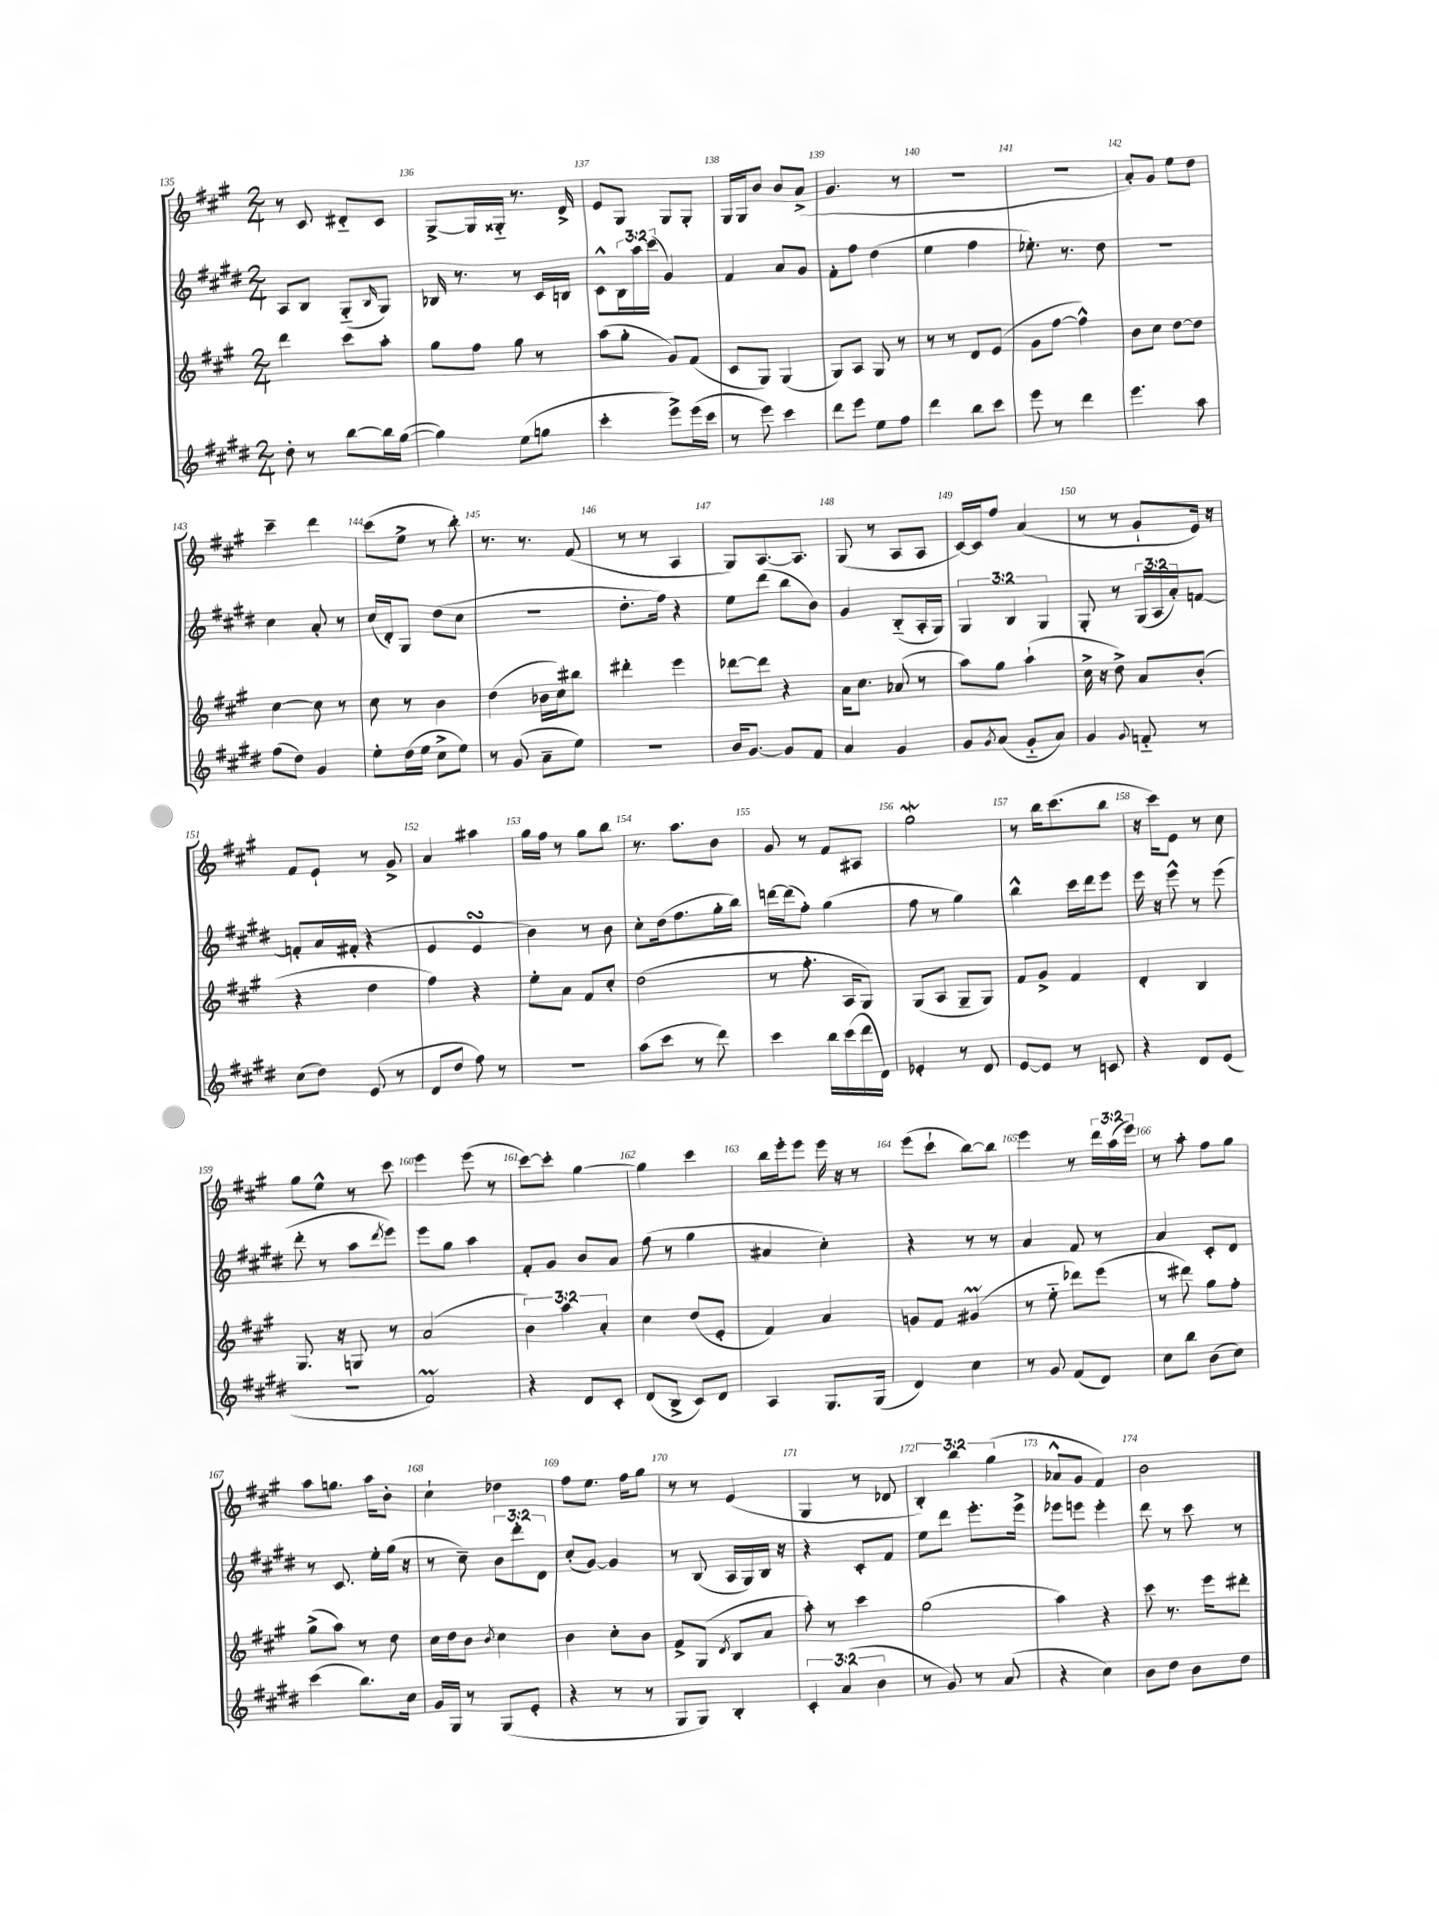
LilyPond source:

<<
\new StaffGroup <<
\new Staff = "s0" {
    \clef treble \key a \major \numericTimeSignature \time 2/4 \override Staff.TupletNumber.text = #tuplet-number::calc-fraction-text
    r8 cis'8 dis'8-_ cis'8 |
    gis8~-> gis16 gisis16-_ r8. d'16-> |
    e'8 gis8 gis8 gis8-. |
    gis16 gis16 b'8 b'8 a'8->( |
    gis'4. r8 |
    r2 |
    R2 |
    a'8-.) gis'8 e''8 d''8 |
    cis'''4-- d'''4 |
    cis'''8( e''8-> r8 b''8-.) |
    r8. r8. fis'8( |
    r8 r8 a4 |
    gis8) a8.~ a8. |
    gis8( r8 a8 a8 |
    cis'16~) cis'16 fis''8 a'4( |
    r8 r8 gis'8-! e'16) r16 |
    fis'8 e'8-! r8 gis'8-> |
    a'4 ais''4 |
    gis''16 fis''16 r8 gis''8 b''8 |
    r8. a''8. b'8 |
    gis'8 r8 fis'8 ais8 |
    gis''2\mordent |
    r8 b''16 cis'''8.( b''8 |
    r16 cis'''16) e'8 r8 cis''8 |
    gis''8 e''8-^ r8 cis'''8 |
    e'''4 e'''8( r8 |
    cis'''8~) cis'''8-. gis''4~ |
    gis''4 cis'''4 |
    b''16 e'''16-. e'''8 e'''16 r16 r8 |
    e'''8( cis'''8-! b''8~) b''8 |
    e'''4 r8 \tuplet 3/2 { d'''16 a''16( e'''16) } |
    r8 a''8-. fis''8 gis''8 |
    a''8 g''8. a''16 b'8-. |
    cis''4-! des''4 |
    fis''8 e''8. fis''16 gis''8 |
    r8 r8 e'4( |
    gis4 r8 des'8 |
    \tuplet 3/2 { b4-.) b''4 gis''4( } |
    aes'8-^ gis'8 fis'4) |
    b'2 \bar "|." |
}
\new Staff = "s1" {
    \clef treble \key e \major \numericTimeSignature \time 2/4 \override Staff.TupletNumber.text = #tuplet-number::calc-fraction-text
    a8 b8 gis8-_( \grace { b16 } gis8) |
    bes16 r8. r8 cis'16 b16 |
    cis'8-^ \tuplet 3/2 { b16 a''16 cis'''16( } gis'4) |
    fis'4 a'8 gis'8 |
    fis'8-. fis''8 dis''4( |
    e''4 fis''4 |
    ees''8.-.) r8. dis''8 |
    r2 |
    cis''4 a'8-. r8 |
    cis''16( dis'16-.) gis8 dis''8( cis''8 |
    r2 |
    dis''8.-. fis''16) r4 |
    e''8 dis'''8( b''8 b'8) |
    gis'4 b8-_( a16-. gis16) |
    \tuplet 3/2 { gis4 b4 gis4 } |
    gis8-. r8 \tuplet 3/2 { gis16( a16 a'16-.) } f'8~ |
    f'8-. a'16 fis'16-.( r4 |
    e'4 e'4\turn |
    b'4) r8 b'8 |
    cis''8-. dis''16( fis''8. gis''16-. b''16) |
    d'''16~ d'''16( fis''8-.) gis''4( |
    fis''8 r8 gis''4) |
    b''4-^ cis'''16 dis'''16 e'''8 |
    e'''16 r16 e'''8-^ r8 e'''8( |
    dis'''8-. r8 a''8 \acciaccatura { dis'''8 } e'''8) |
    e'''8 gis''8 a''4 |
    fis'8-. gis'8 b'8 a'8 |
    fis''8( r8 gis''4 |
    ais'4 cis''4-.) |
    r4 r8 r8 |
    a'4 fis'8 r8 |
    a'4 cis'8-. dis'8 |
    r8 cis'8. e''16-. gis''16( r16 |
    r8 cis''8--) \tuplet 3/2 { b'8 dis'''8-. dis'8 } |
    cis''8-.( gis'8~) gis'4 |
    r8 b8( a16 gis16) b16 r16 |
    r4 cis'8-. fis'8 |
    e''8 dis'''8 e'''8.-. e'''16-> |
    ees'''8 e'''8 e'''4-. |
    dis'''8 r8 cis'''8 r8 \bar "|." |
}
\new Staff = "s2" {
    \clef treble \key a \major \numericTimeSignature \time 2/4 \override Staff.TupletNumber.text = #tuplet-number::calc-fraction-text
    d'''4 cis'''8 a''8-. |
    gis''8 fis''8 gis''8 r8 |
    a''8( gis''8-. gis'8) fis'8( |
    cis'8 gis8) gis4( |
    gis8) a8 gis8 r8 |
    r8 r8 d'8 e'8( |
    gis'8 fis''8~ fis''4-^) |
    b'8 cis''8 d''8~ d''8 |
    cis''4~ cis''8 r8 |
    cis''8 r8 b'4 |
    d''4( bes'16 cis''16) bis''8 |
    dis'''4-. e'''4 |
    des'''8~ des'''8 r4 |
    a'16 cis''8. aes'8( r8 |
    a''8) gis''8 a''4-!( |
    cis''16-> r16 d''8->) a'8 b'8-.( |
    r4 d''4 |
    fis''4) r4 |
    e''8-. a'8 fis'8 cis''8-. |
    d''2( |
    r8 fis''8.-. a16 gis8) |
    gis8( a8 gis8-- gis8) |
    fis'8 gis'8-> fis'4 |
    d'4-. b4 |
    gis8. r16 g8 r8 |
    a'2( |
    \tuplet 3/2 { b'4) a''4 a'4-. } |
    cis''4 d''8( e'8-. |
    fis'4) a'4 |
    g'8 fis'8 gis'4\prall( |
    r8 e''8-_ des'''8) e'''8( |
    r8 dis'''8) gis''8 fis''8-. |
    gis''8->( a''8) r8 d''8 |
    cis''16 d''16 b'8 \acciaccatura { b'8 } cis''4 |
    b'4 cis''8-. b'8 |
    fis'8-> gis8( \acciaccatura { d'8 } b8 a'8 |
    a''8-.) r8 cis'''4 |
    gis''2( |
    a''4) r4 |
    cis'''8 r8. e'''16 dis'''8-. \bar "|." |
}
\new Staff = "s3" {
    \clef treble \key e \major \numericTimeSignature \time 2/4 \override Staff.TupletNumber.text = #tuplet-number::calc-fraction-text
    dis''8-. r8 b''8~ b''16 gis''16~( |
    gis''4) e''8( g''8 |
    cis'''4-. e'''8->) e'''16( cis'''16 |
    r8 e'''8) cis'''4 |
    dis'''8 e'''8 e''8 fis''8 |
    dis'''4 b''8 cis'''8 |
    e'''8 r8 dis'''4 |
    e'''4. a''8 |
    fis''8( dis''8) gis'4 |
    e''8-. dis''16( e''16 cis''8-> e''8) |
    r8 gis'8( a'8-- e''8) |
    R2 |
    b'16 gis'8.~ gis'8 fis'8 |
    a'4 gis'4 |
    gis'8 \acciaccatura { gis'8 } a'8( gis'8-_ a'8) |
    gis'4 \appoggiatura { gis'8 } f'8-_ r8 |
    cis''8( dis''8) e'8( r8 |
    dis'8 dis''8 fis''8) r8 |
    R2 |
    a''8( cis'''8 r8 dis'''8) |
    cis'''4 b''16 cis'''16( dis'''16 dis'16) |
    ees'4-. r8 dis'8 |
    e'8~ e'8 r8 c'8 |
    r4 dis'8 e'8( |
    r2 |
    fis'2\prall) |
    r4 dis'8 cis'8-. |
    dis'8( b8-> cis'8) dis'8 |
    a4 gis8. gis16( |
    dis'4) cis''4 |
    r8 gis'8 fis'8( dis'8) |
    cis''8 b''8 b'8( cis''8) |
    cis'''4( b''8.) cis''16 |
    gis'16 gis16 r8 gis8( e'8-. |
    r4 r8 r8 |
    gis8 gis8) b4-. |
    \tuplet 3/2 { cis'4-. a'4( b'4 } |
    r8 gis'8) r8 a'8( |
    r4 cis''4) |
    b'8 dis''8 b'8 dis''8 \bar "|." |
}
>>
>>
\layout { \context { \Score currentBarNumber = #135 \override BarNumber.break-visibility = ##(#f #t #t) barNumberVisibility = #all-bar-numbers-visible } }
